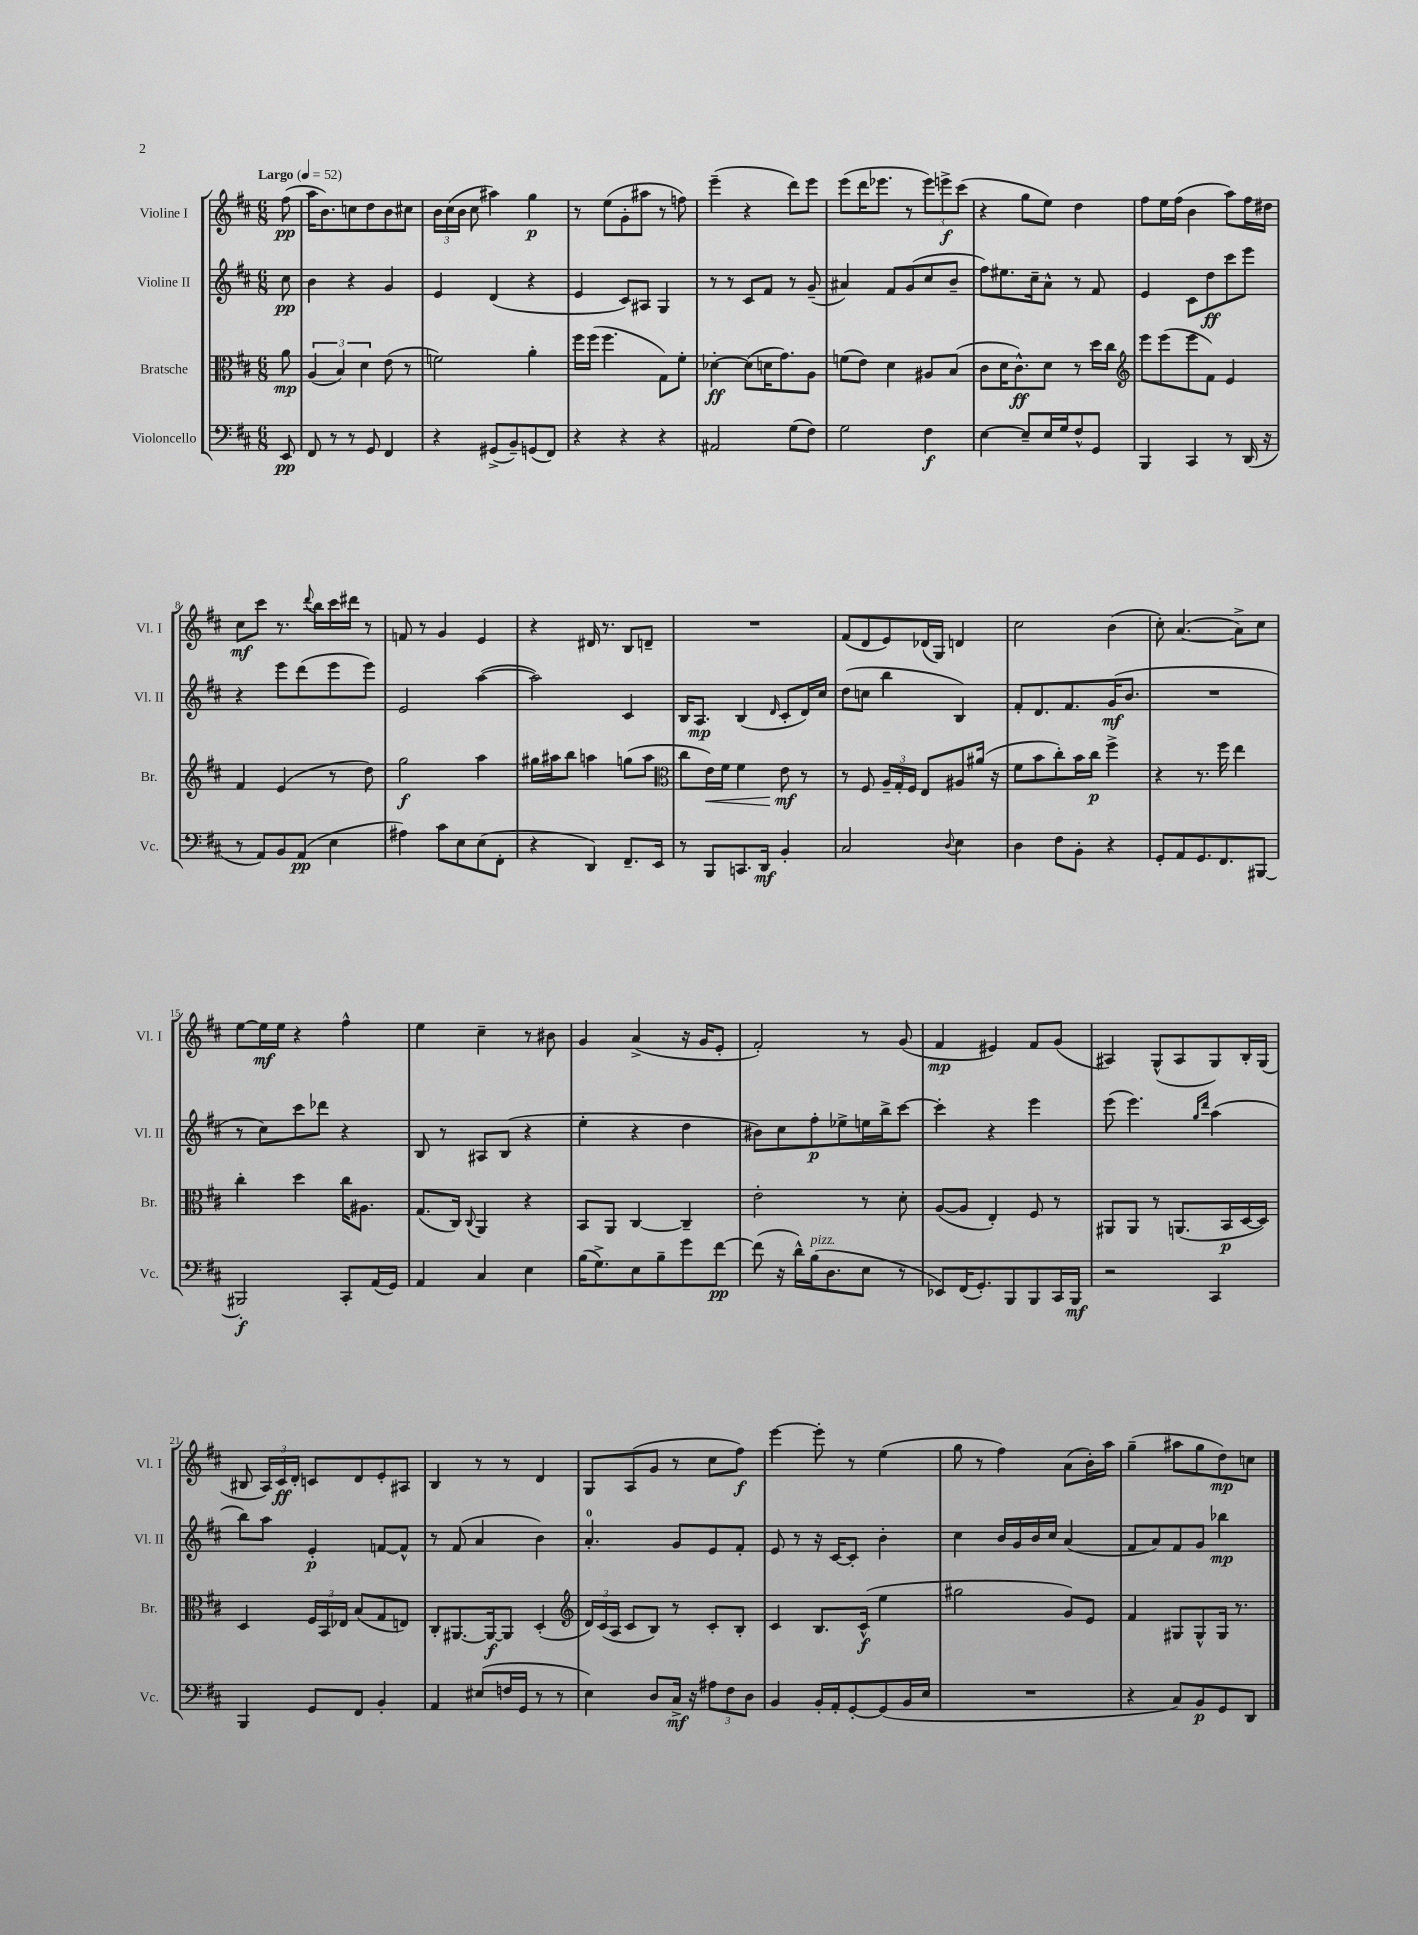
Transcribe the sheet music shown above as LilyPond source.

<<
\new StaffGroup <<
\new Staff = "s0" \with { instrumentName = "Violine I" shortInstrumentName = "Vl. I" } {
    \clef treble \key d \major \numericTimeSignature \time 6/8 \partial 8 \tempo "Largo" 4 = 52
    \autoBeamOff fis''8\pp( |
    a''16[ b'8.) c''8 d''8 b'8 cis''8] |
    \tuplet 3/2 { b'16[ cis''16( b'16] } cis''8 ais''4) g''4\p |
    r8 e''8[( g'8-. ais''8] r8 f''8) |
    e'''4--( r4 d'''8[) e'''8] |
    e'''8[( d'''16 ees'''8.] r8 \tuplet 3/2 { ees'''8[) e'''8->\f cis'''8]( } |
    r4 g''8[ e''8]) d''4 |
    fis''8[ e''16 fis''16]( b'4 a''8[) fis''16 dis''16] |
    cis''8[\mf cis'''8] r8. \appoggiatura { d'''8 } b''16[ cis'''16 dis'''16] r8 |
    f'8 r8 g'4 e'4 |
    r4 dis'16 r8. b8[ d'8]-- |
    R2. |
    fis'8[( d'8 e'8) des'16( g16]) d'4 |
    cis''2 b'4( |
    cis''8-.) a'4.~( a'8[->) cis''8] |
    e''8[~ e''16\mf e''16] r4 fis''4-^ |
    e''4 cis''4-- r8 bis'8 |
    g'4 a'4->( r16 g'16[ e'8]-. |
    fis'2-.) r8 g'8( |
    fis'4\mp eis'4) fis'8[ g'8]( |
    ais4) g8[-^( ais8 g8) b16-. g16]( |
    bis8 \tuplet 3/2 { a16[) cis'16\ff d'16]-. } c'8[ d'8 e'8-. ais8] |
    b4 r8 r8 d'4 |
    g8[ a8( g'8] r8 cis''8[ fis''8]\f) |
    e'''4~ e'''8-. r8 e''4( |
    g''8 r8 fis''4) a'8[( b'16-.) a''16] |
    g''4--( ais''8[ g''8 d''8\mp) c''8] \bar "|." |
}
\new Staff = "s1" \with { instrumentName = "Violine II" shortInstrumentName = "Vl. II" } {
    \clef treble \key d \major \numericTimeSignature \time 6/8 \partial 8
    \autoBeamOff cis''8\pp |
    b'4 r4 g'4 |
    e'4 d'4( r4 |
    e'4 cis'8[) ais8] g4 |
    r8 r8 cis'8[ fis'8] r8 g'8--( |
    ais'4) fis'8[ g'8( cis''8 b'8]-- |
    fis''8[) eis''8. cis''16-- a'8]-^ r8 fis'8 |
    e'4 cis'8[ d''8\ff cis'''8 e'''8] |
    r4 e'''8[ d'''8( e'''8 e'''8]) |
    e'2 a''4~( |
    a''2) cis'4 |
    b16[ a8.]\mp b4( \grace { d'16 } cis'8[-. d'16) cis''16] |
    d''8[( c''8] b''4 b4) |
    fis'8[-. d'8. fis'8. g'16\mf( b'8.] |
    R2. |
    r8 cis''8[) cis'''8 des'''8] r4 |
    b8 r8 ais8[ b8]( r4 |
    e''4-. r4 d''4 |
    bis'8[) cis''8 fis''8-.\p ees''8-> e''16 b''16-> cis'''8]~ |
    cis'''4-. r4 e'''4 |
    e'''8( e'''4.) \grace { g''16[ d'''16] } a''4( |
    b''8[) a''8] e'4-.\p f'8[~ f'8]-^ |
    r8 fis'8( a'4 b'4) |
    a'4.-0-. g'8[ e'8 fis'8]-. |
    e'8 r8 r16 cis'16[~ cis'8]-. b'4-. |
    cis''4 b'16[ g'16 b'16 cis''16] a'4( |
    fis'8[ a'8) fis'8 g'8] bes''4\mp \bar "|." |
}
\new Staff = "s2" \with { instrumentName = "Bratsche" shortInstrumentName = "Br." } {
    \clef alto \key d \major \numericTimeSignature \time 6/8 \partial 8
    \autoBeamOff a'8\mp |
    \tuplet 3/2 { a4( b4) d'4 } e'8( r8 |
    f'2) a'4-. |
    fis''16[ fis''16]( fis''4. g8[) fis'8]-. |
    des'4~-.\ff des'8[( d'16 g'8.) a8] |
    f'8[( e'8]) d'4 ais8[ b8]( |
    cis'8[ d'16 cis'8.-^\ff) d'8] r8 d''16[ cis''16] |
    \clef treble e'''8[ e'''8( e'''8 fis'8]) e'4 |
    fis'4 e'4( r8 d''8) |
    g''2\f a''4 |
    gis''16[ ais''16 b''8] a''4 g''8[( a''8] |
    \clef alto cis''8[ e'16\<) fis'16] fis'4 e'8\mf\! r8 |
    r8 fis8 \tuplet 3/2 { a16[-- g16-. fis16] } e8[ ais8 ais'16]( r16 |
    fis'8[ b'8 cis''8-.) b'16 cis''16]\p fis''4-> |
    r4 r8. fis''16 e''4 |
    cis''4-. d''4 cis''16[ ais8.] |
    g8.[( cis16]) \appoggiatura { cis8 } a,4 r4 |
    b,8[ a,8] cis4~ cis4-- |
    e'2-. r8 d'8-. |
    a8[~( a8] e4-.) fis8 r8 |
    ais,8[ ais,8] r8 a,8.[( b,16\p d16~ d16]) |
    d4 \tuplet 3/2 { fis16[ b,16 ees16] } b8[( g8 e8]) |
    cis8[-. ais,8.~ ais,16~\f ais,8] d4-.( |
    \clef treble \tuplet 3/2 { d'16[) cis'16( a16] } cis'8[ b8]) r8 cis'8[-. b8]-. |
    cis'4 b8.[ cis'16]-^\f( e''4 |
    gis''2 g'8[) e'8] |
    fis'4 gis8[ gis8-^ gis16] r8. \bar "|." |
}
\new Staff = "s3" \with { instrumentName = "Violoncello" shortInstrumentName = "Vc." } {
    \clef bass \key d \major \numericTimeSignature \time 6/8 \partial 8
    \autoBeamOff e,8\pp |
    fis,8 r8 r8 g,8 fis,4 |
    r4 gis,8[->( b,8--) g,8( fis,8]) |
    r4 r4 r4 |
    ais,2 g8[( fis8]) |
    g2 fis4\f |
    e4~ e8[-- e16 g16 fis8-^ g,8] |
    b,,4 cis,4 r8 d,16( r16 |
    r8 a,8[) b,8 a,8]\pp( e4 |
    ais4) cis'8[ e8 e8( fis,8]-. |
    r4 d,4) fis,8.[-- e,16] |
    r8 b,,8[ c,8. d,16]\mf b,4-. |
    cis2 \appoggiatura { d8 } e4 |
    d4 fis8[ b,8]-. r4 |
    g,8[-. a,8 g,8. fis,8. bis,,8]~ |
    bis,,2-.\f cis,8[-. a,16( g,16]) |
    a,4 cis4 e4 |
    b16[( g8.->) e8 b8-- g'8 fis'8]~\pp |
    fis'8( r16 d'16[-^) b16^\markup { \italic "pizz." }( d8. e8] r8 |
    ees,8[) fis,16( g,8.-.) b,,8 b,,8 cis,16 b,,16]\mf |
    r2 cis,4 |
    b,,4 g,8[ fis,8] b,4-. |
    a,4 eis8[( f16 g,16] r8 r8 |
    e4) d8[ cis16]->\mf r16 \tuplet 3/2 { ais8[ fis8 d8] } |
    b,4 b,16[-. a,16-. g,8~-. g,8( b,16 e16] |
    R2. |
    r4 cis8[) b,8\p g,8 d,8] \bar "|." |
}
>>
>>
